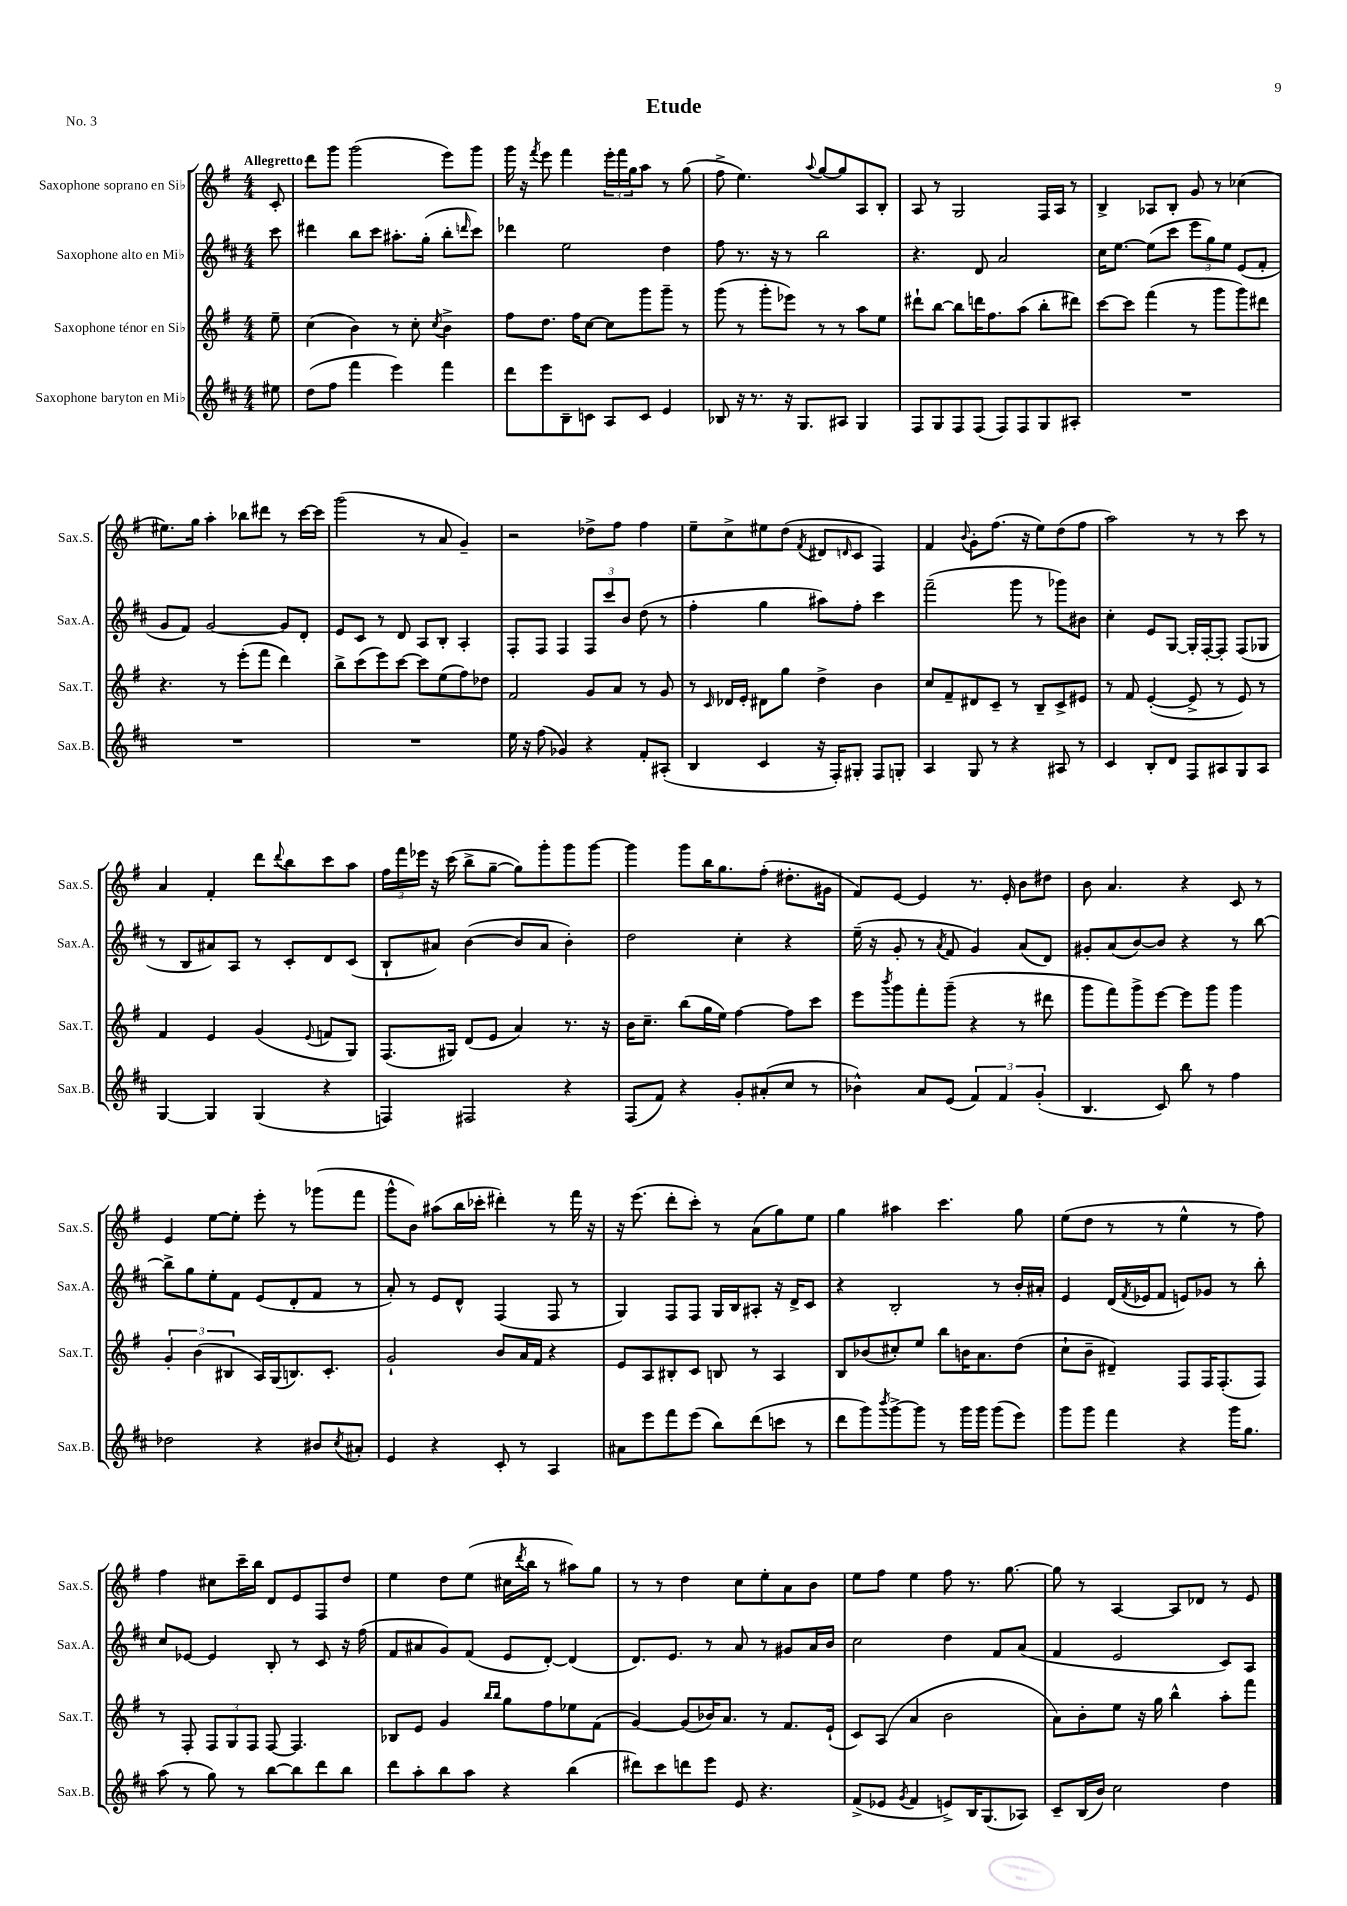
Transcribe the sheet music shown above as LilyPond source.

\header { title = "Etude" piece = "No. 3" }
<<
\new StaffGroup <<
\new Staff = "s0" \with { instrumentName = "Saxophone soprano en Sib" shortInstrumentName = "Sax.S." } {
    \clef treble \key g \major \numericTimeSignature \time 4/4 \partial 8 \tempo "Allegretto"
    c'8-. |
    d'''8 g'''8 g'''2( e'''8) g'''8 |
    g'''16 r16 \acciaccatura { fis'''8 } e'''8 fis'''4 \tuplet 3/2 { e'''16-. fis'''16 g''16 } a''8 r8 g''8( |
    fis''8-> e''4.) \appoggiatura { a''8 } g''8~ g''8 a8 b8-. |
    a8 r8 g2 fis16 a16 r8 |
    b4-> aes8 b8-. g'8 r8 ces''4( |
    eis''8.) g''16 a''4-. bes''8 dis'''8 r8 c'''16~ c'''16 |
    g'''2( r8 a'8 g'4--) |
    r2 des''8-> fis''8 fis''4 |
    e''8-- c''8-> eis''8 d''8( \acciaccatura { fis'8 } dis'8 \grace { d'16 } c'8 fis4) |
    fis'4 \appoggiatura { b'8 } g'8-. fis''8.( r16 e''8) d''8( fis''8 |
    a''2) r8 r8 c'''8 r8 |
    a'4 fis'4-. d'''8 \appoggiatura { d'''8 } b''8 c'''8 a''8 |
    \tuplet 3/2 { fis''16 fis'''16 ees'''16 } r16 c'''16( b''8-> g''8~-- g''8) g'''8-. g'''8 g'''8~ |
    g'''4 g'''8 b''16 g''8. fis''8-.( dis''8.-. gis'16 |
    fis'8) e'8~ e'4 r8. e'16-. b'8 dis''8 |
    b'8 a'4. r4 c'8 r8 |
    e'4 e''8~ e''8-. e'''8-. r8 ges'''8( fis'''8 |
    g'''8-^ b'8) ais''8( b''16 ces'''16-. dis'''4-.) r8 fis'''16 r16 |
    r16 e'''8.( d'''8-. c'''8-.) r8 a'8( g''8) e''8 |
    g''4 ais''4 c'''4. g''8 |
    e''8( d''8 r8 r8 e''4-^ r8 fis''8) |
    fis''4 cis''8 c'''16-- b''16 d'8 e'8 fis8 d''8 |
    e''4 d''8 e''8( cis''16 \acciaccatura { d'''8 } b''16 r8 ais''8) g''8 |
    r8 r8 d''4 c''8 e''8-. a'8 b'8 |
    e''8 fis''8 e''4 fis''8 r8. g''8.~ |
    g''8 r8 a4~ a8 des'8 r8 e'8 \bar "|." |
}
\new Staff = "s1" \with { instrumentName = "Saxophone alto en Mib" shortInstrumentName = "Sax.A." } {
    \clef treble \key d \major \numericTimeSignature \time 4/4 \partial 8
    cis'''8 |
    dis'''4 b''8 cis'''8 ais''8.-. g''16-.( b''8-. \grace { d'''16 } cis'''8) |
    des'''4 e''2 d''4 |
    fis''8 r8. r16 r8 b''2 |
    r4. d'8 a'2 |
    cis''16 e''8.~ e''8( cis'''8 \tuplet 3/2 { e'''8 g''8) e''8 } e'8( fis'8-. |
    g'8 fis'8) g'2~ g'8 d'8-. |
    e'8 cis'8 r8 d'8 a8 b8-. a4-. |
    fis8-. fis8 fis4 \tuplet 3/2 { fis8 cis'''8 b'8 } d''8( r8 |
    fis''4-. g''4 ais''8) fis''8-. cis'''4 |
    fis'''2--( g'''8 r8 ges'''8) bis'8 |
    cis''4-. e'8 g8~ g16-. fis16~-. fis8-. fis8( ges8 |
    r8 b8 ais'8) a8 r8 cis'8-. d'8 cis'8( |
    b8-! ais'8) b'4~( b'8 ais'8 b'4-.) |
    d''2 cis''4-. r4 |
    e''16--( r16 g'8-. r8 \acciaccatura { a'8 } fis'8 g'4) a'8( d'8) |
    gis'8-. a'8( b'8~) b'8 r4 r8 b''8~ |
    b''8-> g''8 e''8-. fis'8 e'8( d'8-. fis'8 r8 |
    a'8-.) r8 e'8 d'8-^ fis4( fis8 r8 |
    g4) fis8 fis8 g16 b16 ais8-. r16 d'16-> cis'8 |
    r4 b2-. r8 b'16-. ais'16-. |
    e'4 d'16( \acciaccatura { fis'8 } ees'16 fis'8 e'8) ges'8 r8 b''8-. |
    cis''8 ees'8~ ees'4 b8-. r8 cis'8 r16 fis''16( |
    fis'8 ais'8 g'8) fis'8( e'8 d'8~-.) d'4( |
    d'8.) e'8. r8 a'8 r8 gis'8 a'16 b'16 |
    cis''2 d''4 fis'8 a'8( |
    fis'4 e'2 cis'8) a8 \bar "|." |
}
\new Staff = "s2" \with { instrumentName = "Saxophone ténor en Sib" shortInstrumentName = "Sax.T." } {
    \clef treble \key g \major \numericTimeSignature \time 4/4 \partial 8
    e''8-- |
    c''4( b'4) r8 c''8-. \acciaccatura { c''8 } b'4-> |
    fis''8 d''8. fis''16 c''8~ c''8 g'''8 g'''8-- r8 |
    g'''8( r8 g'''8-. ees'''8) r8 r8 a''8 e''8 |
    dis'''8-! b''8~ b''8 d'''16 fis''8. a''8( b''8-. dis'''8) |
    c'''8~ c'''8 fis'''4( r8 g'''8 g'''8) dis'''8 |
    r4. r8 e'''8-.( fis'''8 d'''4) |
    b''8-> c'''8( e'''8) c'''8~ c'''8 e''8( fis''8) des''8 |
    fis'2 g'8 a'8 r8 g'8 |
    r8 \grace { c'16 } des'16 e'16-. dis'8 g''8 d''4-> b'4 |
    c''8 fis'8-- dis'8 c'8-- r8 b8-- c'8-> eis'8 |
    r8 fis'8 e'4~-.( e'8-> r8 e'8) r8 |
    fis'4 e'4 g'4( \appoggiatura { e'8 } f'8 g8) |
    fis8.( gis16) d'8( e'8 a'4) r8. r16 |
    b'16 c''8.-- b''8( g''16 e''16) fis''4~ fis''8 c'''8 |
    e'''8 \acciaccatura { b'''8 } g'''8 fis'''8-. g'''8--( r4 r8 dis'''8 |
    g'''8 fis'''8) g'''8-> e'''8~ e'''8 g'''8 g'''4 |
    \tuplet 3/2 { g'4-. b'4( bis4 } a16) g16( b8.) c'8.-. |
    g'2-! b'8 a'16 fis'16 r4 |
    e'8 a8 bis8-. c'8 b8 r8 a4 |
    b8 bes'8( cis''8-.) e''8 b''8 b'16 a'8. d''8( |
    c''8-! b'8-- dis'4--) fis8 fis16 fis8.-.( fis8) |
    r8 fis8-. \tuplet 3/2 { fis8 g8 fis8 } fis8~ fis4. |
    bes8 e'8 g'4 \grace { b''16 b''16 } g''8 fis''8 ees''8 fis'8( |
    g'4~) g'8( bes'16) a'8. r8 fis'8. e'16-!( |
    c'8) a8( a'4 b'2 |
    a'8) b'8-. e''8 r16 g''16 b''4-^ a''8-. fis'''8 \bar "|." |
}
\new Staff = "s3" \with { instrumentName = "Saxophone baryton en Mib" shortInstrumentName = "Sax.B." } {
    \clef treble \key d \major \numericTimeSignature \time 4/4 \partial 8
    eis''8 |
    d''8( fis''8 fis'''4 e'''4) fis'''4 |
    d'''8 e'''8 b8-- c'8 a8 c'8 e'4 |
    bes8 r16 r8. r16 g8. ais8 g4 |
    fis8 g8 fis8 fis8( fis8) fis8 g8 ais8-. |
    R1 |
    R1 |
    R1 |
    e''16 r16 fis''8( ges'4) r4 fis'8-. ais8-.( |
    b4 cis'4 r16 fis16-.) gis8-. fis8 g8-. |
    a4 g8 r8 r4 ais8 r8 |
    cis'4 b8-. d'8 fis8 ais8 g8 ais8 |
    g4~ g4 g4( r4 |
    f4) fis2 r4 |
    fis8( fis'8) r4 g'8-. ais'8-.( cis''8 r8 |
    bes'4-^) a'8 e'8( \tuplet 3/2 { fis'4) fis'4 g'4-.( } |
    b4. cis'8) b''8 r8 fis''4 |
    des''2 r4 bis'8 \acciaccatura { cis''8 } ais'8-. |
    e'4 r4 cis'8-. r8 a4 |
    ais'8 e'''8 fis'''8 e'''8( b''8) d'''8( c'''8 r8 |
    d'''8 g'''8) \acciaccatura { b'''8 } g'''8~-> g'''8 r8 g'''16 g'''16 g'''8( e'''8) |
    g'''8 g'''8 fis'''4 r4 g'''16 g''8. |
    a''8( r8 g''8) r8 b''8~ b''8 d'''8 b''8 |
    d'''8 a''8-. b''8 a''8 r4 b''4( |
    dis'''8) cis'''8 d'''8 e'''8 e'8 r4. |
    fis'8->( ees'8 \acciaccatura { g'8 } fis'4 e'8->) b16 g8.( aes8) |
    cis'8-- b16( b'16) cis''2 d''4 \bar "|." |
}
>>
>>
\layout { \context { \Score \remove "Bar_number_engraver" } }
